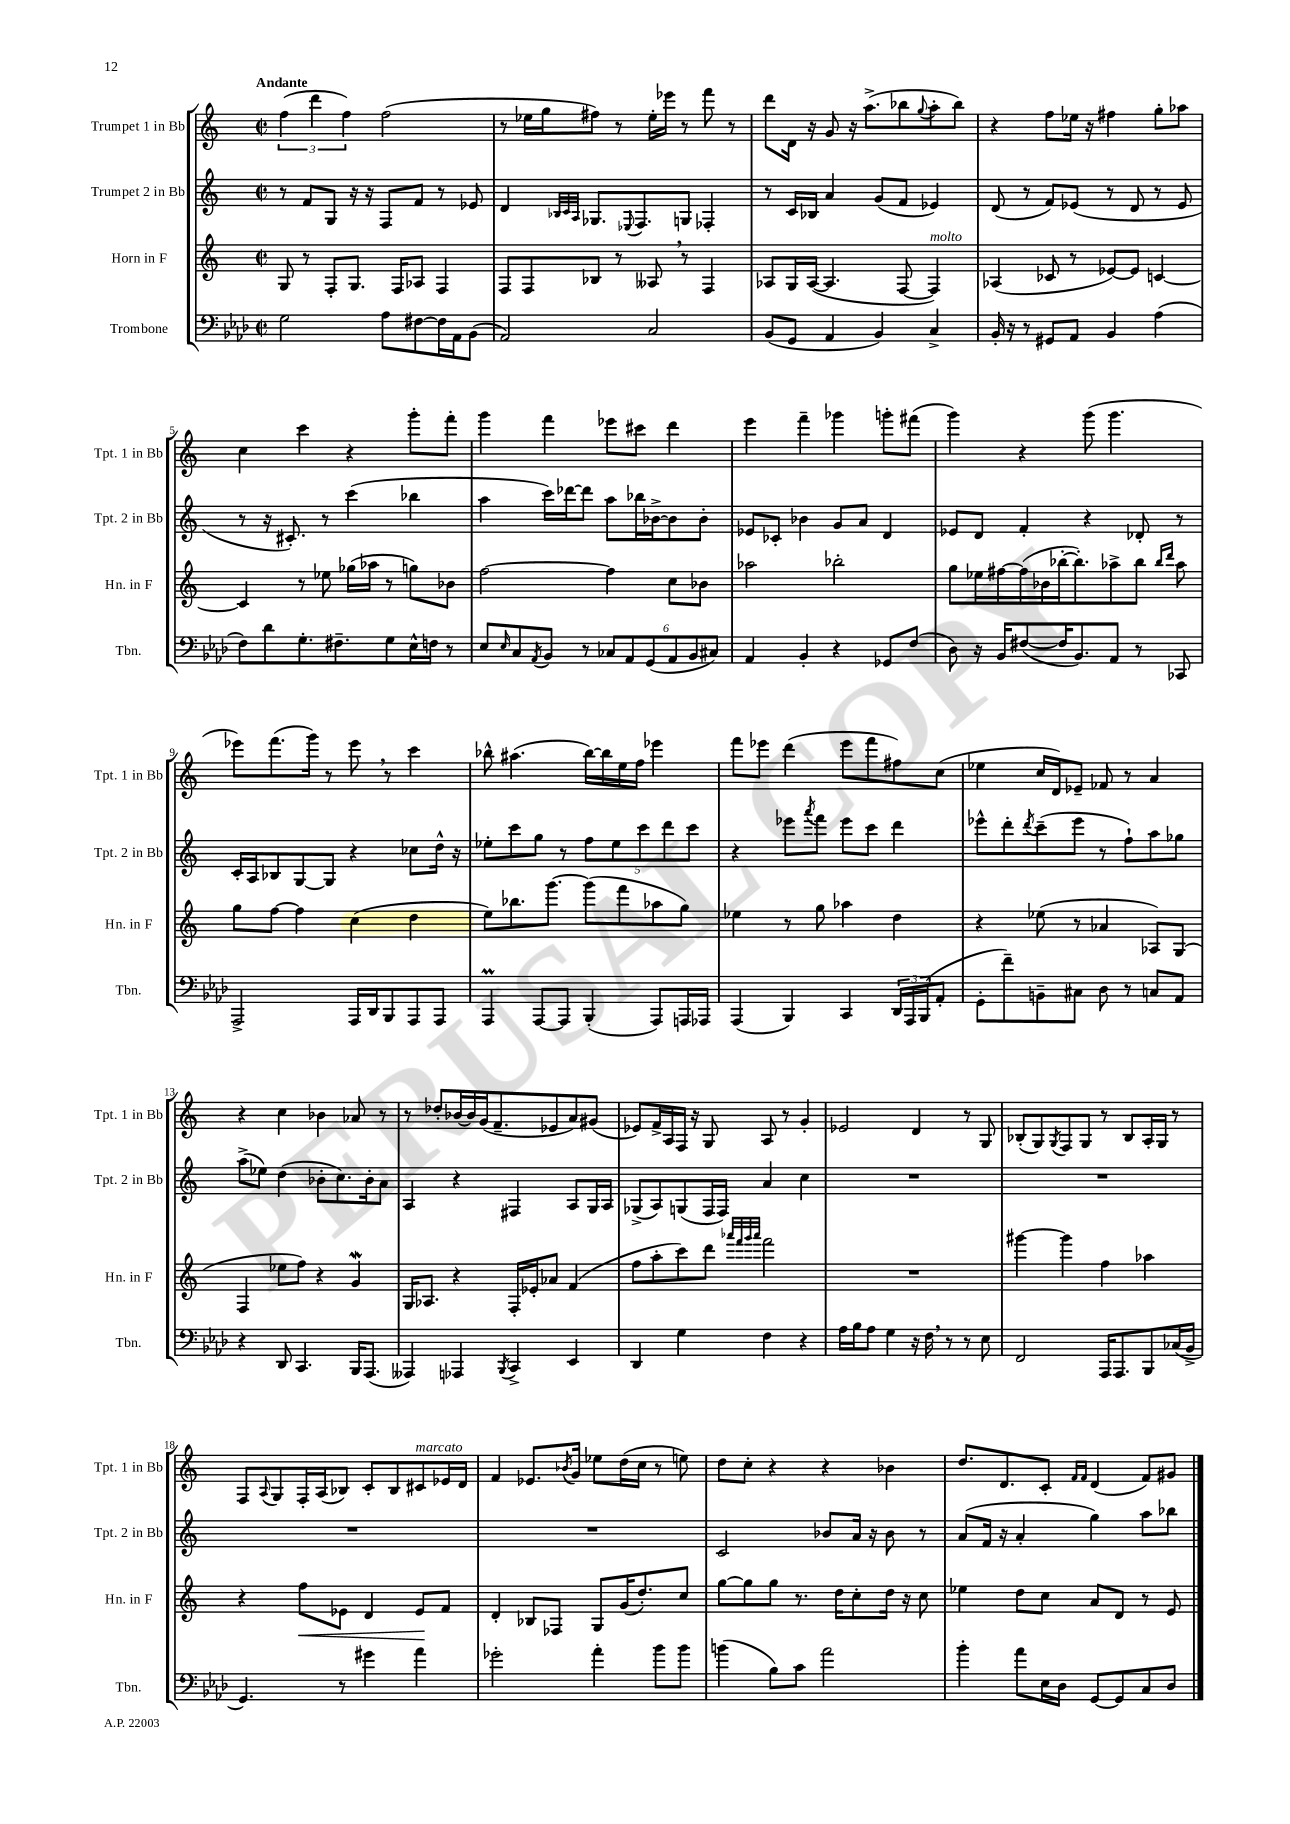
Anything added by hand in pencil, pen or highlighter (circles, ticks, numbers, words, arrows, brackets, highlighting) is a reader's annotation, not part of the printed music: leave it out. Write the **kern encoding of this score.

**kern	**kern	**kern	**kern
*staff4	*staff3	*staff2	*staff1
*clefF4	*clefG2	*clefG2	*clefG2
*k[b-e-a-d-]	*k[]	*k[]	*k[]
*M2/2	*M2/2	*M2/2	*M2/2
*met(c|)	*met(c|)	*met(c|)	*met(c|)
2G	8G	8r	(6ff
.	8r	8f	.
.	.	.	6ddd
.	8F'	8G	.
.	.	.	6ff)
.	8.G	16r	.
.	.	16r	.
8A-	.	8F	(2ff
.	16F	.	.
[8F#	8A-	8f	.
16F#]	4F	8r	.
16AA-	.	.	.
(8BB-	.	8e-	.
=	=	=	=
2AA-)	8F	4d	8r
.	8F	.	16ee-
.	.	.	16gg
.	.	32qqB-	.
.	.	32qqc	.
.	.	32qqA	.
.	8B-	8.G-	8ff#)
.	8r	.	8r
.	.	8qqE-	.
.	.	8.F	.
2C	8A--	.	16ee-'
.	.	.	16eee-
.	8r	8G	8r
.	4F	4F-'	8fff
.	.	.	8r
=	=	=	=
(8BB-	8A-	8r	8ddd
8GG	16G	16c	16d
.	([16A-	16B-	16r
4AA-	4.A-]	4a	8g
.	.	.	16r
.	.	.	(8.aa^
4BB-)	.	(8g	.
.	[8F	8f	8bb-
.	.	.	8qqgg
4C^	4F])	4e-)	8aa'
.	.	.	8bb-)
=	=	=	=
16BB-'	(4A-	(8d	4r
16r	.	.	.
8r	.	8r	.
8GG#	8c-	8f)	8ff
8AA-	8r	(8e-	16ee-
.	.	.	16r
4BB-	[8e-)	8r	4ff#
.	8e-]	8d	.
(4A-	[4c	8r	8gg'
.	.	8e-	8aa-
=	=	=	=
8F)	4c]	8r	4cc
8d-	.	16r	.
.	.	8.c#')	.
8.G'	8r	.	4ccc
.	8ee-	8r	.
8.F#~	.	.	.
.	(16gg-	(4ccc	4r
.	16aa-	.	.
8G	8r	.	.
16E-^^	8gg)	4bb-	8ggg'
16F	.	.	.
8r	8b-	.	8fff'
=	=	=	=
8E-	[2ff	4aa	4ggg
16qqE-	.	.	.
8C	.	.	.
8qAA-	.	.	.
8BB-	.	16ccc)	4fff
.	.	[16ddd-	.
8r	.	8ddd-]	.
12C-	4ff]	8aa	8eee-
12AA-	.	.	.
.	.	16bb-	8ccc#
(12GG	.	.	.
.	.	[16b-^	.
12AA-	8cc	8b-]	4ddd
12BB-	.	.	.
.	8b-	8b-'	.
12C#)	.	.	.
=	=	=	=
4AA-	2aa-	8e-	4eee
.	.	8c-'	.
4BB-'	.	4b-	4fff~
4r	2bb-'	8g	4ggg-
.	.	8a	.
8GG-	.	4d	8ggg'
(8F	.	.	(8fff#
=	=	=	=
8D-)	8gg	8e-	4ggg)
16r	16ee-	8d	.
16BB-	[16ff#	.	.
([8F#	(16ff#]	4f'	4r
.	16b-	.	.
16F#]	[16bb-'	.	.
8.BB-)	8.bb-'])	.	.
.	.	4r	(8ggg
8AA-	8aa-^	.	4.ggg
8r	8bb-	8d-'	.
.	16qqbb-	.	.
.	16qqddd	.	.
8CC-	8aa-	8r	.
=	=	=	=
2AAA-^	8gg	16c'	8eee-)
.	.	16A	.
.	[8ff	8B-	(8.fff
.	4ff]	[8G	.
.	.	.	16ggg)
.	.	8G]	8r
16AAA-	(4cc	4r	8eee-
16DD-	.	.	.
8BBB-	.	.	8r
8AAA-	4dd	8cc-	4ccc
8AAA-	.	16dd^^	.
.	.	16r	.
=	=	=	=
4AAA-	8ee)	8ee-'	8bb-^^
.	8.bb-	8ccc	(4.aa#
[8AAA-	.	8gg	.
.	[8.ggg	.	.
8AAA-]	.	8r	.
(4BBB-'	(8ggg]	10ff	[16bb-)
.	.	.	16bb-]
.	.	10ee-	.
.	8fff	.	16ee
.	.	.	16ff
.	.	10ccc	.
8AAA-)	8aa-	.	4eee-
.	.	10ddd	.
16AAA	8gg)	.	.
.	.	10ccc	.
16AAA-	.	.	.
=	=	=	=
(4AAA-	4ee-	4r	8fff
.	.	.	8eee-
4BBB-)	8r	8eee-	(4ddd
.	.	8qaaa	.
.	8gg	8fff	.
4CC	4aa-	8eee-	8eee-
.	.	8ccc	8fff
24DD-	4dd	4ddd	8ff#)
24AAA-	.	.	.
(24BBB-	.	.	.
8AA-'	.	.	(8cc
=	=	=	=
8GG'	4r	8eee-^^	4ee-
8f~)	.	8ddd'	.
.	.	8qddd	.
8BB~	(8ee-	(8ccc~	16cc
.	.	.	16d)
8C#	8r	8eee-	8e-~
8D-	4a-	8r	8f-
8r	.	8ff`)	8r
8C	8A-)	8aa	4a
8AA-	(8G	8gg-	.
=	=	=	=
4r	4F	(8aa^	4r
.	.	8ee-)	.
8DD-	8ee-	(4dd	4cc
4.CC	8ff)	.	.
.	4r	8b-'	4b-
.	.	8.cc)	.
16BBB-	4g	.	8a-
(8.AAA-	.	16b-'	.
.	.	8a	8r
=	=	=	=
4AAA--)	16G	4A	8r
.	8.A-	.	.
.	.	.	8dd-'
4AAA-	4r	4r	[16b-
.	.	.	16b-]
.	.	.	(16g
.	.	.	8.f~
8qBBB-	.	.	.
4CC^	16F'	4F#	.
.	16e-'	.	.
.	8a-	.	8e-
4EE-	(4f	8A	8a)
.	.	16G	(8g#
.	.	16A	.
=	=	=	=
4DD-	8ff	(8G-^	8e-)
.	8aa'	8A)	16f^
.	.	.	16A
4G	8ccc)	(8G	16F
.	.	.	16r
.	8ddd	16F	8G
.	.	16F)	.
.	32qqaaa-	.	.
.	32qqfff	.	.
.	32qqggg	.	.
.	32qqaaa-	.	.
4F	2fff	4a	8A
.	.	.	8r
4r	.	4cc	4g'
=	=	=	=
16A-	1r	1r	2e-
16B-	.	.	.
8A-	.	.	.
4G	.	.	.
16r	.	.	4d
16F	.	.	.
8r	.	.	.
8r	.	.	8r
8E-	.	.	8G
=	=	=	=
2FF	[4ggg#	1r	(8B-'
.	.	.	8G)
.	.	.	8qG
.	4ggg#]	.	8F
.	.	.	8G
16AAA-	4ff	.	8r
8.AAA-	.	.	.
.	.	.	8B-
8BBB-	4aa-	.	16A'
.	.	.	16G
(16C-	.	.	8r
16BB-^	.	.	.
=	=	=	=
4.GG)	4r	1r	8F
.	.	.	8qqA
.	.	.	8G
.	8ff	.	16F'
.	.	.	(16A
8r	8e-	.	8B-)
4g#	4d	.	8c'
.	.	.	8B-
4a-	8e-	.	8c#
.	8f	.	16e-
.	.	.	16d
=	=	=	=
2g-'	4d'	1r	4f
.	8B-	.	8.e-
.	8F-	.	.
.	.	.	8qb-
.	.	.	16g
4a-'	8G	.	8ee-
.	(16g	.	(16dd
.	8.dd')	.	16cc
8b-	.	.	8r
8b-	8cc	.	8ee)
=	=	=	=
(4b	[8gg	2c	8dd
.	8gg]	.	8cc'
8B-)	8gg	.	4r
8c	8.r	.	.
2a-	.	8b-	4r
.	16dd	.	.
.	8cc'	16a	.
.	.	16r	.
.	16dd	8b-	4b-
.	16r	.	.
.	8cc	8r	.
=	=	=	=
4b-'	4ee-	(8a	8.dd
.	.	16f	.
.	.	16r	8.d
8a-	8dd	4a'	.
16E-	8cc	.	8c'
16D-	.	.	.
.	.	.	16qqf
.	.	.	16qqf
[8GG	8a	4gg)	(4d
8GG]	8d	.	.
8C	8r	8aa	8f)
8D-	8e	8bb-	8g#
==	==	==	==
*-	*-	*-	*-
